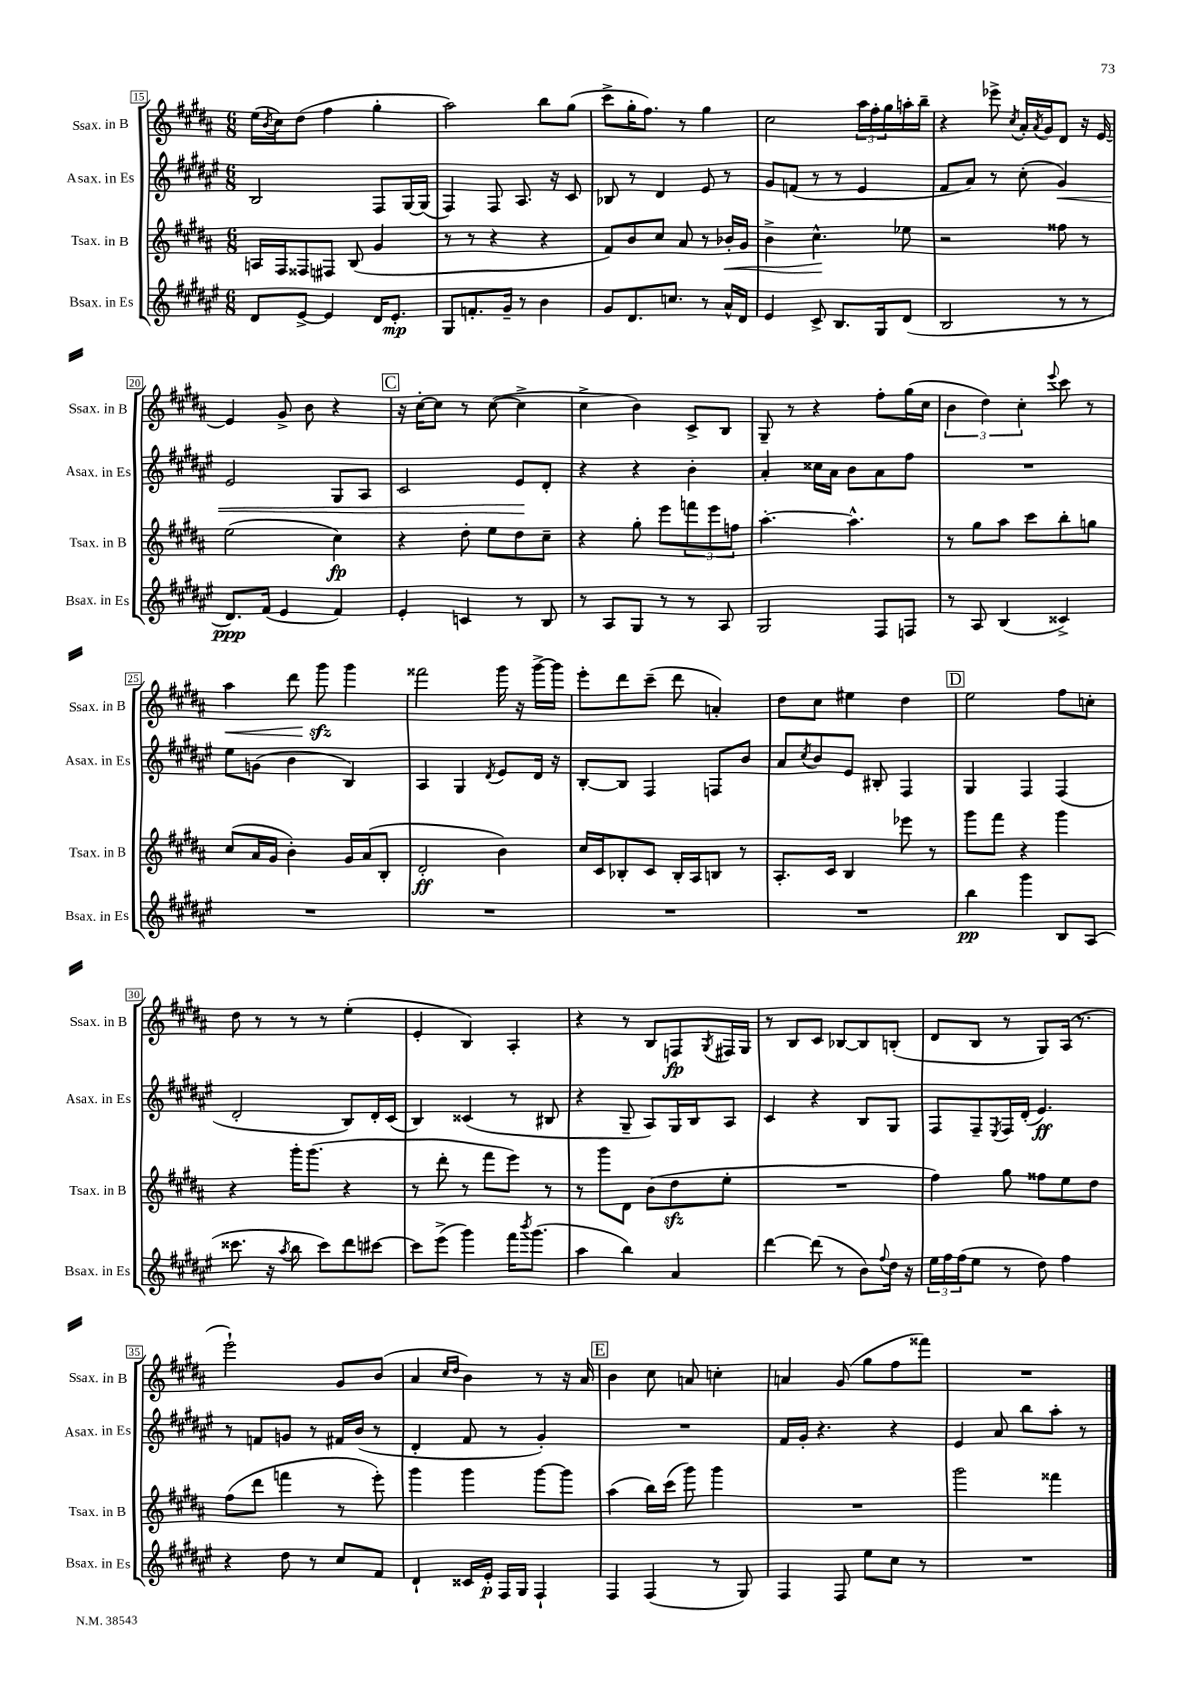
<<
\new StaffGroup <<
\new Staff = "s0" \with { instrumentName = "Ssax. in B" shortInstrumentName = "Ssax. in B" } {
    \clef treble \key b \major \numericTimeSignature \time 6/8
    e''16( \acciaccatura { b'8 } cis''16) dis''8( fis''4 gis''4-. |
    ais''2) b''8 gis''8( |
    cis'''8-> gis''16-. fis''8.) r8 gis''4 |
    cis''2 \tuplet 3/2 { ais''16 fis''16-. gis''16 } a''16-. b''16-- |
    r4 ees'''8-> \acciaccatura { cis''8 } ais'16-. \acciaccatura { ais'8 } gis'16 dis'8 r16 e'16~ |
    e'4 gis'8-> b'8 r4 |
    \mark \markup { \box "C" } r16 cis''16~-. cis''8 r8 cis''8~( cis''4-> |
    cis''4-> b'4) cis'8-> b8 |
    gis8-- r8 r4 fis''8-. gis''16( cis''16 |
    \tuplet 3/2 { b'4 dis''4) cis''4-. } \appoggiatura { e'''8 } cis'''8 r8 |
    ais''4\< dis'''8 gis'''8\sfz\! gis'''4 |
    fisis'''2 gis'''16 r16 gis'''16~-> gis'''16 |
    e'''8-. dis'''8 cis'''8--( dis'''8 a'4-.) |
    dis''8 cis''8 eis''4 dis''4 |
    \mark \markup { \box "D" } e''2 fis''8 c''8-. |
    dis''8 r8 r8 r8 e''4-.( |
    e'4-. b4) ais4-. |
    r4 r8 b8 f8\fp \acciaccatura { gis8 } fis16 gis16 |
    r8 b8 cis'8 bes8~ bes8 b8-.( |
    dis'8 b8 r8 gis8) ais16( r8. |
    e'''2-!) gis'8 b'8( |
    ais'4 \grace { cis''16 dis''16 } b'4) r8 r16 ais'16 |
    \mark \markup { \box "E" } b'4 cis''8 a'8 c''4-. |
    a'4 gis'8( gis''8 fis''8 fisis'''8) |
    R2. \bar "|." |
}
\new Staff = "s1" \with { instrumentName = "Asax. in Es" shortInstrumentName = "Asax. in Es" } {
    \clef treble \key fis \major \numericTimeSignature \time 6/8
    b2 fis8 gis16~ gis16( |
    fis4) fis8 ais8. r16 cis'8 |
    bes8 r8 dis'4 eis'8 r8 |
    gis'8 f'8( r8 r8 eis'4 |
    fis'8 ais'8) r8 cis''8-.( gis'4\<) |
    eis'2 gis8 ais8 |
    \mark \markup { \box "C" } cis'2 eis'8\! dis'8-. |
    r4 r4 b'4-. |
    ais'4-. cisis''16 ais'16 b'8 ais'8 fis''8 |
    R2. |
    eis''8 g'8( b'4 b4) |
    ais4 gis4 \acciaccatura { dis'8 } eis'8 dis'16 r16 |
    b8~-. b8 fis4 f8 b'8 |
    ais'8 \acciaccatura { cis''8 } b'8 eis'8 bis8-. fis4 |
    \mark \markup { \box "D" } gis4 fis4 fis4( |
    dis'2-. b8) dis'16-. cis'16( |
    b4) cisis'4( r8 bis8 |
    r4 gis8-- ais8) gis16 b16 ais8 |
    cis'4 r4 b8 gis8 |
    fis8 fis8-- \acciaccatura { eis8 } fis16 dis'16-.( eis'4.\ff) |
    r8 f'8 g'8 r8 fis'16 b'16( r8 |
    dis'4-. fis'8 r8 gis'4-.) |
    \mark \markup { \box "E" } R2. |
    fis'16 gis'16-. r4. r4 |
    eis'4 ais'8 b''8 ais''8-. r8 \bar "|." |
}
\new Staff = "s2" \with { instrumentName = "Tsax. in B" shortInstrumentName = "Tsax. in B" } {
    \clef treble \key b \major \numericTimeSignature \time 6/8
    a16 fis16 fisis8 fis8 b8( gis'4 |
    r8 r8 r4 r4 |
    fis'8) b'8 cis''8 ais'8 r8 bes'16-.\< gis'16 |
    b'4-> cis''4.-^\! ees''8 |
    r2 fisis''8 r8 |
    e''2( cis''4\fp) |
    \mark \markup { \box "C" } r4 dis''8-. e''8 dis''8 cis''8-- |
    r4 gis''8-. e'''8 \tuplet 3/2 { f'''8 e'''8 f''8 } |
    ais''4.~-. ais''4.-^ |
    r8 gis''8 ais''8 cis'''8 b''8-. g''8 |
    cis''8( ais'16 gis'16 b'4-.) gis'16 ais'16( b8-. |
    dis'2-.\ff b'4) |
    cis''16 cis'16 bes8-. cis'8 bes16-. ais16 b8 r8 |
    ais8.-. cis'16 b4 ees'''8 r8 |
    \mark \markup { \box "D" } gis'''8 fis'''8 r4 gis'''4 |
    r4 gis'''16-. gis'''8.( r4 |
    r8 dis'''8-. r8 fis'''8 e'''8) r8 |
    r8 gis'''8 dis'8 b'8( dis''8\sfz e''8-. |
    R2. |
    fis''4) gis''8 fisis''8 e''8 dis''8 |
    fis''8( dis'''8 f'''4 r8 e'''8-.) |
    gis'''4 gis'''4 gis'''8~ gis'''8 |
    \mark \markup { \box "E" } ais''4( b''16) cis'''16( gis'''8) gis'''4 |
    R2. |
    gis'''2 fisis'''4 \bar "|." |
}
\new Staff = "s3" \with { instrumentName = "Bsax. in Es" shortInstrumentName = "Bsax. in Es" } {
    \clef treble \key fis \major \numericTimeSignature \time 6/8
    dis'8 eis'8~-> eis'4 dis'16 eis'8.-.\mp |
    gis8 f'8.-. gis'16-- r8 b'4 |
    gis'8 dis'8. c''8. r8 ais'16-^ dis'16 |
    eis'4 cis'8-> b8. gis16 dis'8( |
    b2 r8 r8 |
    dis'8.\ppp) fis'16( eis'4 fis'4) |
    \mark \markup { \box "C" } eis'4-. c'4 r8 b8 |
    r8 ais8 gis8 r8 r8 ais8 |
    gis2 fis8 f8 |
    r8 ais8 b4( cisis'4->) |
    R2. |
    R2. |
    R2. |
    R2. |
    \mark \markup { \box "D" } b''4\pp gis'''4 b8 ais8( |
    cisis'''8. r16 \acciaccatura { ais''8 } b''8 cisis'''8) dis'''8 cis'''8~ |
    cis'''8 eis'''8->( gis'''4) fis'''16 \acciaccatura { b'''8 } gis'''8.( |
    ais''4 b''4) ais'4 |
    dis'''4~ dis'''8( r8 b'8) \appoggiatura { fis''8 } dis''16 r16 |
    \tuplet 3/2 { eis''16 fis''16 fis''16( } eis''8 r8 dis''8) fis''4 |
    r4 dis''8 r8 cis''8 fis'8 |
    dis'4-! cisis'16 eis'16-.\p fis16 gis16 fis4-! |
    \mark \markup { \box "E" } fis4 fis4( r8 gis8) |
    fis4 fis8 eis''8 cis''8 r8 |
    R2. \bar "|." |
}
>>
>>
\layout { \context { \Score currentBarNumber = #15 \override BarNumber.stencil = #(make-stencil-boxer 0.1 0.3 ly:text-interface::print) } }
